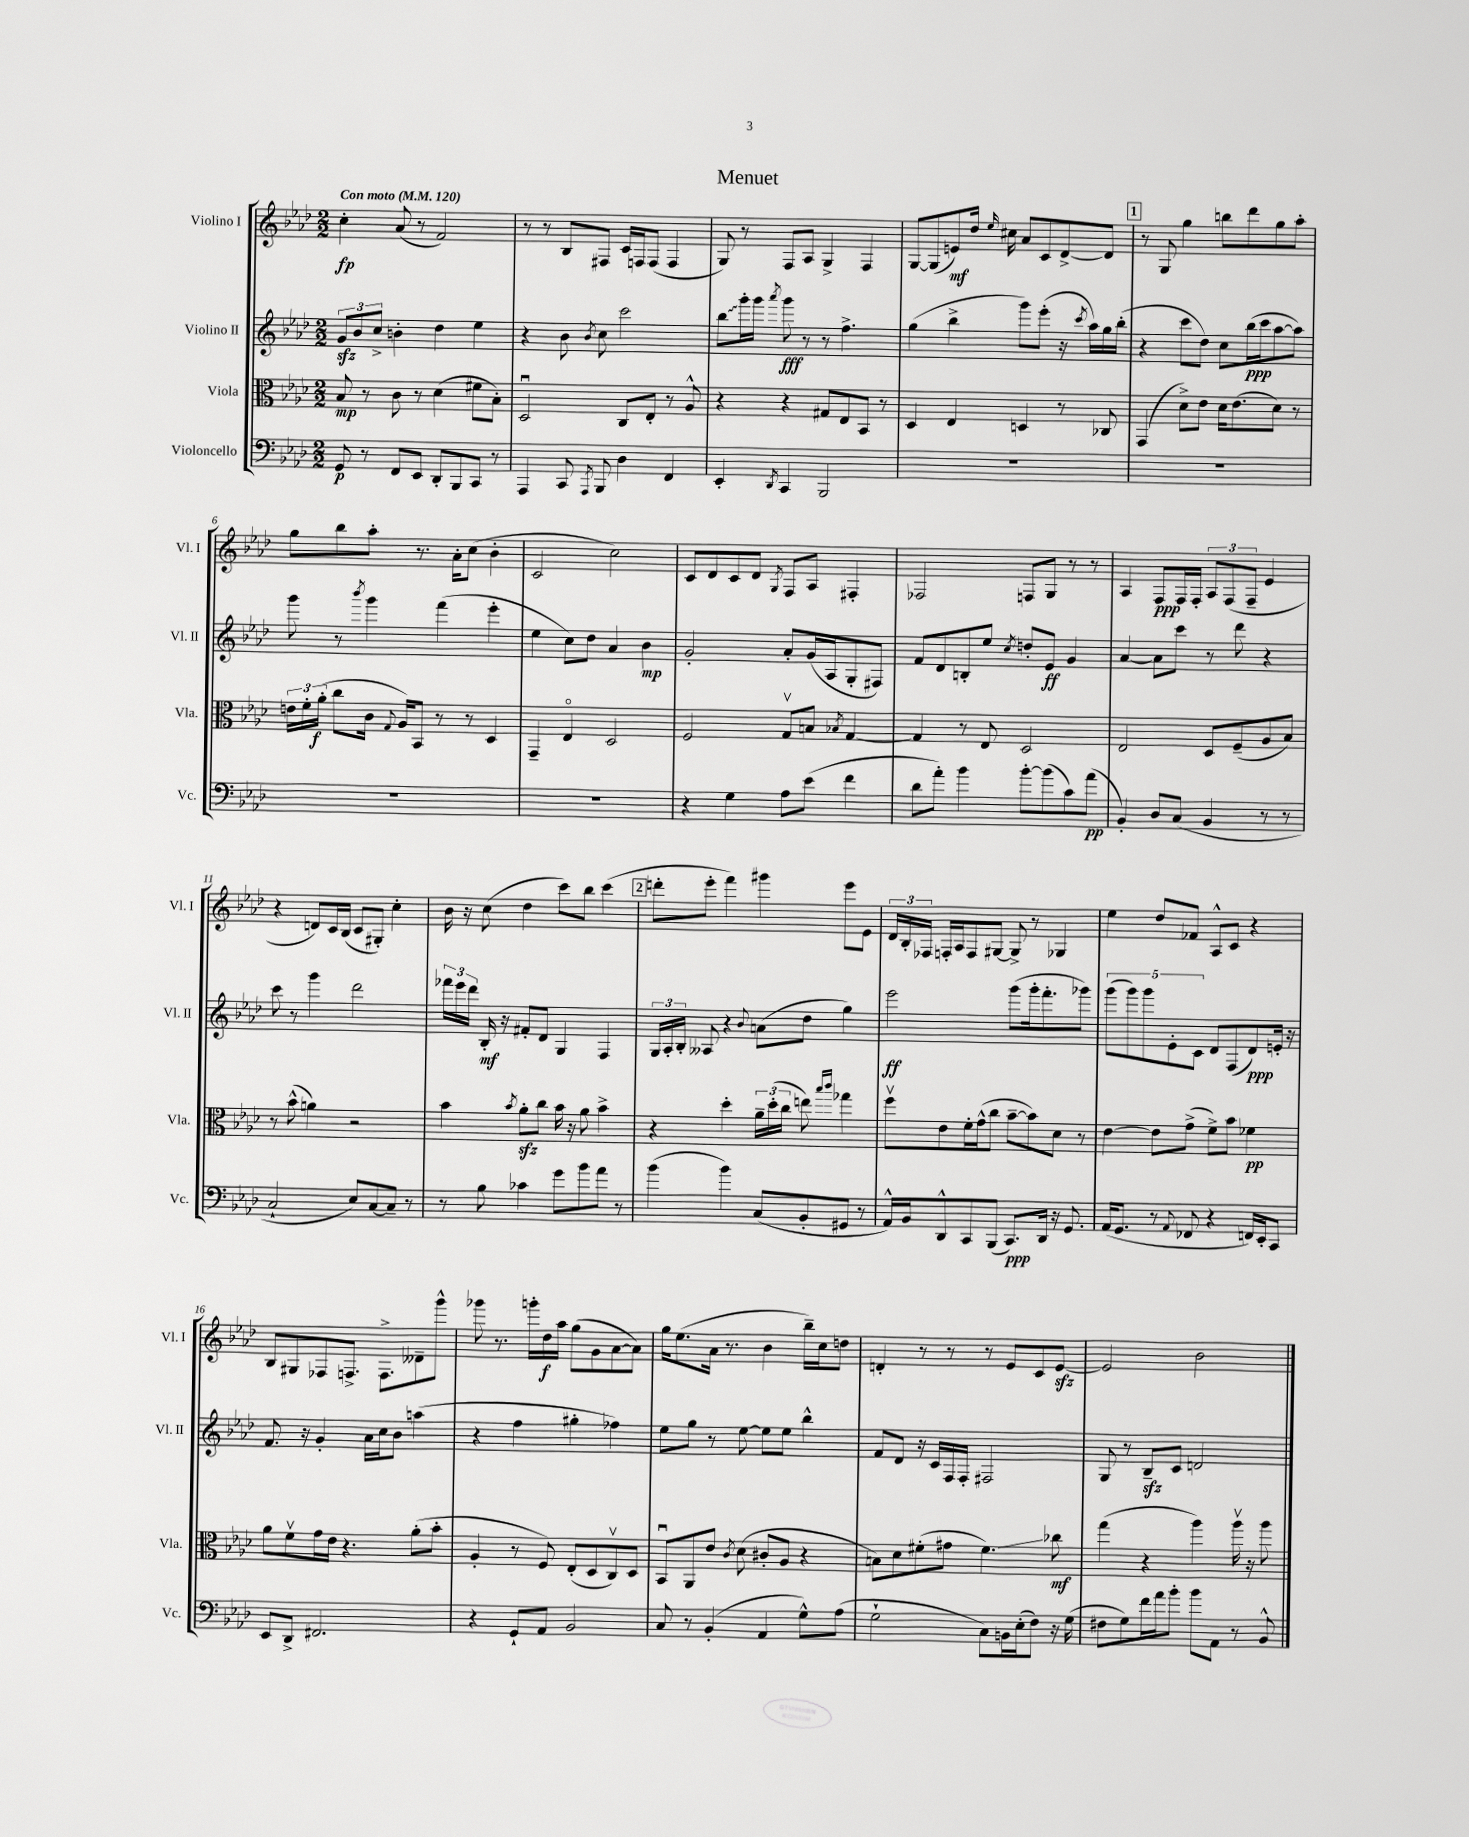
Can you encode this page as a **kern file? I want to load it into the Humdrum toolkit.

**kern	**kern	**kern	**kern
*staff4	*staff3	*staff2	*staff1
*clefF4	*clefC3	*clefG2	*clefG2
*k[b-e-a-d-]	*k[b-e-a-d-]	*k[b-e-a-d-]	*k[b-e-a-d-]
*M2/2	*M2/2	*M2/2	*M2/2
*MM120	*MM120	*MM120	*MM120
8GG	8B-	12g	4cc'
.	.	12b-	.
8r	8r	.	.
.	.	12cc^	.
8FF	8c	4b'	(8a-
8EE-	8r	.	8r
8DD-'	(4d-	4dd-	2f)
8BBB-	.	.	.
8CC	8f#	4ee-	.
8r	8B-')	.	.
=	=	=	=
4AAA-	2D-u	4r	8r
.	.	.	8r
8CC	.	8b-	8B-
8qAAA-	.	8qb-	.
8BBB-	.	8cc	8F#
4D-	8C	2ccc	16c
.	.	.	16F
.	8E-'	.	(8F
4FF	8r	.	4F
.	8A-^^	.	.
=	=	=	=
4EE-'	4r	8bb-	8G)
.	.	16ggg'	8r
.	.	16ggg	.
8qDD-	.	8qaaa-	.
4CC	4r	8ggg	8F
.	.	8r	8A-
2BBB-	8G#	8r	4G^
.	8E-	4.ff^	.
.	8BB-	.	4F
.	8r	.	.
=	=	=	=
1r	4D-	(4gg	[8G
.	.	.	(8G]
.	4E-	4bb-^	8e)
.	.	.	16dd-
.	.	.	16qqee-
.	.	.	16cc#
.	4D	8ggg)	8a-
.	.	(8eee-'	8c
.	8r	16r	[8d-^
.	.	8qccc	.
.	.	16aa-)	.
.	8C-	16gg	8d-]
.	.	(16bb-'	.
=	=	=	=
1r	(4GG	4r	8r
.	.	.	8G
.	8d-^)	8ccc	4gg
.	8e-	8dd-)	.
.	16d-	8cc	8bb
.	(8.e-	.	.
.	.	(16bb-	8ddd-
.	.	16ccc	.
.	8d-)	[8aa-	8gg
.	8r	8aa-])	8aa-'
=	=	=	=
1r	24e	8ggg	8gg
.	24f'	.	.
.	(24a-'	.	.
.	8cc	8r	8bb-
.	.	8qbbb-	.
.	16c	4ggg	8aa-'
.	8qqG	.	.
.	16A-)	.	.
.	8BB-	.	8.r
.	8r	(4fff	.
.	.	.	16a-'
.	8r	.	(8cc
.	4D-	4eee-'	4b-'
=	=	=	=
1r	4GG~	4ee-	2c
.	4E-o	8cc)	.
.	.	8dd-	.
.	2D-	4a-	2cc)
.	.	4b-	.
=	=	=	=
4r	2F	2g'	8c
.	.	.	8d-
4G	.	.	8c
.	.	.	8d-
.	.	.	8qG
8A-	8Gv	8a-'	8F
(8e-	8B	(16g	8A-
.	.	16A-	.
.	8qB-	.	.
4f	[4G	8G'	4F#'
.	.	8F#)	.
=	=	=	=
8d-	4G]	8f	2F-
8a-')	.	8d-	.
4b-	8r	8B'	.
.	8E-	8ee-	.
.	.	8qcc	.
[8b-'	2D-	8dd'	8F
(8b-]	.	8e-	8G
8c)	.	4g	8r
(8a-	.	.	8r
=	=	=	=
4BB-')	2E-	[4a-	4A-
8D-	.	8a-]	8F
(8C	.	8ccc	16F
.	.	.	16F'
4BB-	8D-	8r	12A-
.	.	.	(12F
.	(8F~	8ddd-	.
.	.	.	12F~
8r	8A-	4r	4e-
8r	8B-)	.	.
=	=	=	=
2C`	8r	8ccc	4r
.	(8b-^^	8r	.
.	4a)	4ggg	8d)
.	.	.	16c
.	.	.	(16B-
8E-)	2r	2ddd-	8c
[8C	.	.	8G#')
8C~]	.	.	4cc'
8r	.	.	.
=	=	=	=
8r	4b-	24fff-	16b-
.	.	24eee-	.
.	.	.	16r
.	.	24ddd-	.
8B-	.	16B-'	(8cc
.	.	16r	.
.	8qb-	.	.
4c-	8a-'	8f#'	4dd-
.	8cc	8d-	.
8g	16b-	4G	8ccc)
.	16r	.	.
8b-	8a-	.	8bb-
8a-	4b-^	4F	(4ccc
8r	.	.	.
=	=	=	=
(4b-	4r	24G	8ddd'
.	.	24A-'	.
.	.	24B-'	.
.	.	8A--	8eee-'
4b-)	4dd-'	4r	4fff)
.	.	8qqb-	.
(8C	24a-~	(8a	4ggg#
.	(24dd-'	.	.
.	24cc	.	.
8BB-'	8ee)	8dd-	.
.	16qqbb-	.	.
.	16qqccc	.	.
8GG#	4gg-	4gg)	8eee-
8r	.	.	8e-
=	=	=	=
16AA-^^)	8ffv	2eee-	24d-
.	.	.	24B-'
16BB-	.	.	.
.	.	.	24F-
8DD-^^	8e-	.	16F'
.	.	.	16A-
8CC	16f'	.	8F
.	(16g^^	.	.
(8BBB-	8cc	.	[8G#
8.CC)	[8b-~	(8ggg	8G#^]
.	8b-])	16ggg'	8r
16DD-	.	8.fff'	.
16r	8d-	.	4G-
8.GG	.	.	.
.	8r	8ggg-)	.
=	=	=	=
(16AA-	[4e-	(10ggg	4ee-
8.GG	.	.	.
.	.	10ggg)	.
.	.	10ggg	.
8r	8e-]	.	8dd-
.	.	10e-'	.
8qqAA-	.	.	.
8FF-	(8g^	.	8f-
.	.	10c	.
4r	8f^)	8d-	8A-^^
.	8b-	(8F	8c
16FF)	4f-	8d-)	4r
16EE-'	.	.	.
8CC	.	16e'	.
.	.	16r	.
=	=	=	=
8EE-	8a-	8.f	8B-
8DD-^	8fv	.	8G#
.	.	16r	.
2.FF#	16g	4g'	8F-
.	16e-	.	.
.	4.r	.	8.F^
.	.	16a-	.
.	.	16cc	8.F^
.	.	8b-	.
.	(8a-'	(4aa	8d--~
.	8b-'	.	8ggg^^
=	=	=	=
4r	4A-'	4r	8ggg-
.	.	.	8.r
8GG`	8r	4ff	.
.	.	.	16ggg'
8AA-	8F)	.	16dd-
.	.	.	16aa-
2BB-	(8E-'	4gg#'	(8gg
.	8D-	.	8g
.	8Cv)	4ff-)	[8a-
.	8D-	.	8a-])
=	=	=	=
8C	8BB-u	8ee-	16gg
.	.	.	(8.ee-
8r	8AA-	8gg	.
(4BB-'	8e-	8r	16a-
.	.	.	8.r
.	8qc	.	.
.	(8d-	[8ee-	.
4AA-	8c#'	8ee-]	4b-
.	8A-	8ee-	.
8G^^)	4r	4bb-^^	16bb-~)
.	.	.	16cc
(8A-	.	.	8dd
=	=	=	=
2G`	8B)	8f	4d'
.	8d-	8d-	.
.	(8f#'	16r	8r
.	.	16c	.
.	8g#	16F	8r
.	.	16F'	.
8C)	4.f#)	2F#	8r
16BB	.	.	8e-
(16E-'	.	.	.
8F)	.	.	8c
16r	8cc-	.	[8e-
(16G	.	.	.
=	=	=	=
8F#	(4gg	8G	2e-]
8G)	.	8r	.
16f	4r	8B-~	.
16a-	.	.	.
8b-'	.	8c	.
8b-	4aa-)	2d	2b-
8AA-	.	.	.
8r	16aa-v	.	.
.	16r	.	.
8BB-^^	8aa-	.	.
==	==	==	==
*-	*-	*-	*-
